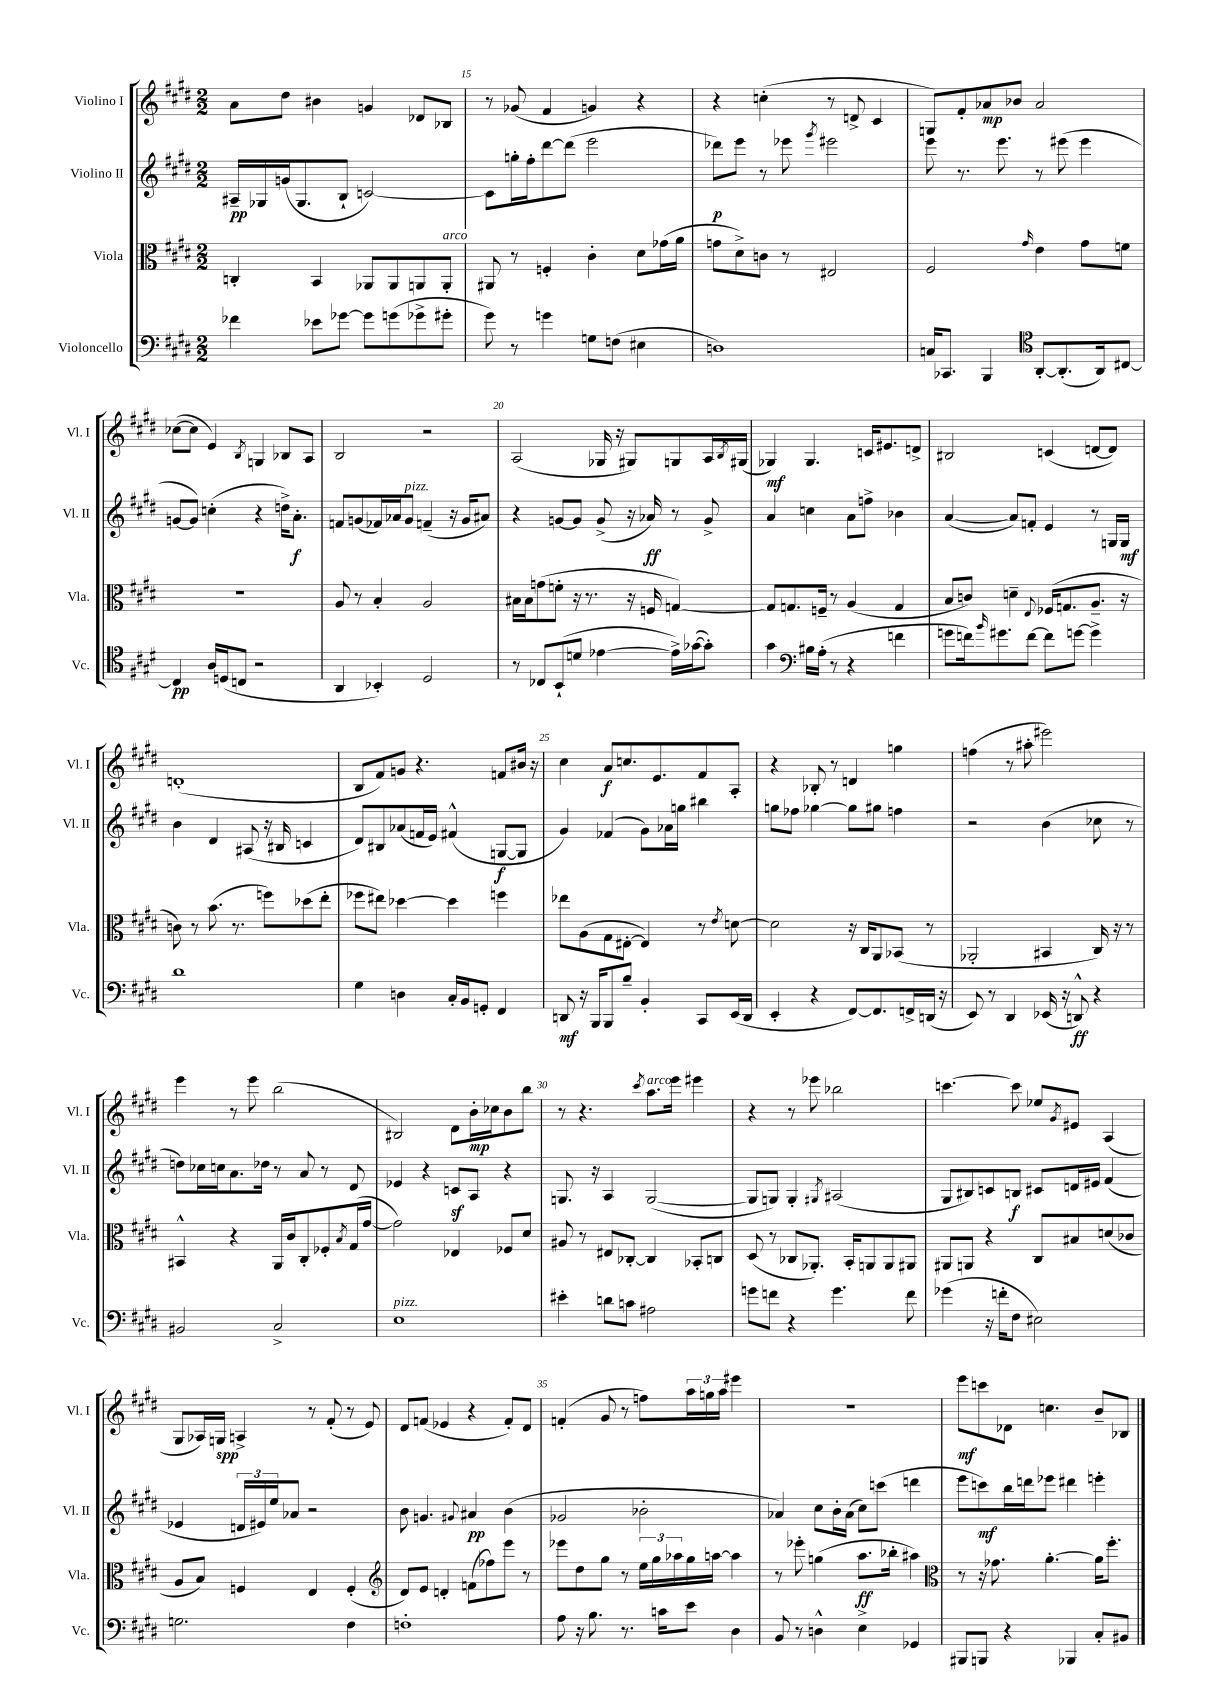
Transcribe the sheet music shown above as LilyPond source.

<<
\new StaffGroup <<
\new Staff = "s0" \with { instrumentName = "Violino I" shortInstrumentName = "Vl. I" } {
    \clef treble \key e \major \numericTimeSignature \time 2/2
    a'8 dis''8 bis'4 g'4 des'8 bes8 |
    r8 ges'8( fis'4 g'4) r4 |
    r4 c''4-.( r8 d'8-> cis'4 |
    g8) fis'8-. aes'8\mp bes'8 aes'2 |
    ces''8~( ces''8 e'4) \acciaccatura { b8 } g4 bes8 a8 |
    b2 r2 |
    a2( ges16 r16 gis8) g8 a16 \acciaccatura { b8 } gis16( |
    ges4\mf) ges4. c'16 eis'8. d'8-> |
    bis2 c'4( d'8~ d'8) |
    d'1-.( |
    b8 fis'8) g'8 r4. f'8 bis'16 r16 |
    cis''4 a'8\f c''8. e'8. fis'8 a8-. |
    r4 bes8-. r8 d'4 g''4 |
    f''4( r8 ais''8-. eis'''2) |
    e'''4 r8 e'''8 b''2( |
    bis2) dis'8 b'16-.\mp ces''16 b'8 b''8 |
    r8 r4. \acciaccatura { cis'''8 } a''8.^\markup { \italic "arco" } e'''16 eis'''4 |
    r4 r8 ees'''8 bes''2 |
    c'''4.~ c'''8 ees''8 \acciaccatura { gis'8 } eis'8 a4( |
    gis8 aes16) g16\spp a4-> r8 fis'8-.( r8 e'8) |
    dis'8 f'8( ees'4 r4 f'8-.) dis'8 |
    f'4-.( gis'8 r8 f''8) \tuplet 3/2 { a''16 g''16 a''16 } eis'''4 |
    r1 |
    e'''8\mf c'''8 des'8 c''4. b'8-- bes8 \bar "|." |
}
\new Staff = "s1" \with { instrumentName = "Violino II" shortInstrumentName = "Vl. II" } {
    \clef treble \key e \major \numericTimeSignature \time 2/2
    ais16--\pp ges16 g'16( ges8. b8-! c'2~) |
    c'8 g''16-. fis''16-. dis'''8~ dis'''8( e'''2 |
    des'''8\p) e'''8 r8 ees'''8 \acciaccatura { gis'''8 } eis'''2 |
    e'''8 r8. e'''8. r8 eis'''8( eis'''4 |
    g'8~ g'8) c''4-.( r4 d''16->) a'8.-.\f |
    f'8 g'8( fes'16) aes'16 g'8^\markup { \italic "pizz." } f'4--( r16 g'16 ais'8) |
    r4 g'8~ g'8 g'8->( r16 aes'16\ff) r8 g'8-> |
    a'4 c''4 a'8 f''8-> bes'4 |
    a'4~( a'8) f'8-. e'4 r8 g16 g16\mf |
    b'4 dis'4 ais8( r16 bis16 c'4 |
    dis'8) bis8 aes'8( f'16 e'16) fis'4-^( g8~\f g8 |
    gis'4) fes'4( gis'8) aes'16 g''16 bis''4 |
    g''8 fes''8 ges''4~ ges''8 gis''8 f''4 |
    r2 b'4( ces''8 r8 |
    d''8) ces''16 c''16 a'8. des''16 r8 a'8 r8 dis'8 |
    ees'4 r4 c'8\sf a8 r4 |
    g8. r16 a4 g2~( |
    g8 g8) g4-. \acciaccatura { gis8 } ais2( |
    gis8 bis8) c'8 b8\f cis'8 d'16 eis'16 fis'4( |
    ees'4 \tuplet 3/2 { d'16 eis'16) e''16 } aes'8 r2 |
    b'8 g'4. \appoggiatura { gis'8 } ais'4\pp b'4( |
    ges'2 bes'2-. |
    aes'4) cis''8 b'16-. aes'16( cis''8) c'''8( d'''4 |
    e'''8 c'''8\mf) b''16 d'''16 ees'''8 dis'''4 e'''4-. \bar "|." |
}
\new Staff = "s2" \with { instrumentName = "Viola" shortInstrumentName = "Vla." } {
    \clef alto \key e \major \numericTimeSignature \time 2/2
    c4-. b,4 aes,8 aes,8 a,8 a,8-.^\markup { \italic "arco" } |
    ais,8 r8 f4-. cis'4-. dis'8 ges'16( a'16 |
    g'8 dis'8->) c'8 r8 eis2 |
    fis2 \grace { gis'16 } e'4 gis'8 f'8 |
    r1 |
    a8 r8 b4-. a2 |
    bis16 bis16 g'8( f'8-. r16 r8. r16 f16 g4~) |
    g8 g8. f16-- r8 a4( g4 |
    b8 c'8) d'4-- \appoggiatura { e8 } fes16( g8. a8.-- r16 |
    c'8) r8 b'8.( r8. f''8) des''8( e''8-. |
    fes''8 eis''8) des''4~ des''4 f''4 |
    ees''8 a8( gis8 eis8~-. eis4) r8 \acciaccatura { e'8 } d'8~ |
    d'2 r16 cis16 a,8 bes,8( r8 |
    aes,2-. bis,4 cis16) r16 r8 |
    bis,4-^ r4 a,16 cis'16 cis8-. fes8-. \acciaccatura { b8 } gis16( gis'16~ |
    gis'2) ees4 fes8 dis'8 |
    ais8 r8 eis8 ces8~-. ces4 bes,8-. c8 |
    dis8( r8 ces8 aes,8.-.) b,16-. a,8 a,8 ais,8 |
    ais,8 a,8 r4 cis8 bis8 d'8( ces'8 |
    a8 b8) f4 e4 f4-.( |
    \clef treble dis'8) e'8 d'4-. f'8( fes''8) e'''8 r8 |
    ees'''8 dis''8 gis''8 r8 \tuplet 3/2 { e''16 gis''16 aes''16 } gis''16 a''16~ a''4 |
    r8 ees'''8-. g''4( a''8.\ff bes''16-. ais''4) |
    \clef alto r8 r16 ges'8. a'4.~-. a'16 fis''8.-. \bar "|." |
}
\new Staff = "s3" \with { instrumentName = "Violoncello" shortInstrumentName = "Vc." } {
    \clef bass \key e \major \numericTimeSignature \time 2/2
    fes'4 ees'8 ges'8~ ges'8 g'8( ges'8-> gis'8-. |
    gis'8) r8 g'4 g8 f8( eis4 |
    d1) |
    c16 ces,8. b,,4 \clef tenor a,8~-. a,8.-.( a,16) cis8~ |
    cis4\pp a16 d16( c8 r2 |
    a,4 bes,4-.) dis2 |
    r8 ces8 b,8-!( d'8 ees'4~ ees'16->) ges'16~( ges'8-.) |
    gis'4 \clef bass bis16 a16-.( r8 r4 f'4 |
    g'8 f'16) \grace { b'16 } gis'8. f'8~ f'8 g'8~ g'4-> |
    dis'1 |
    gis4 d4 cis16-. b,16 g,8-. fis,4 |
    d,8\mf r16 b,,16 b,,8 b8-- b,4-. cis,8 e,16( d,16 |
    e,4-. r4 fis,8~) fis,8. f,16-> d,16( r16 |
    e,8) r8 dis,4 ees,16( r16 d,8-^\ff) r4 |
    bis,2 cis2-> |
    e1^\markup { \italic "pizz." } |
    eis'4-. d'8 c'8 ais2 |
    g'8 f'8 r4 g'4. f'8 |
    ges'4( r16 f'16-. fis8 eis2) |
    g2. fis4 |
    f1-. |
    a8 r16 b8. r8. c'16 e'8 dis4 |
    b,8 r8 d4-^ e4-> ges,4 |
    bis,,8 b,,8 r4 bes,,4 cis8-. bis,8 \bar "|." |
}
>>
>>
\layout { \context { \Score currentBarNumber = #14 \override BarNumber.break-visibility = ##(#f #t #t) barNumberVisibility = #(every-nth-bar-number-visible 5) } }
